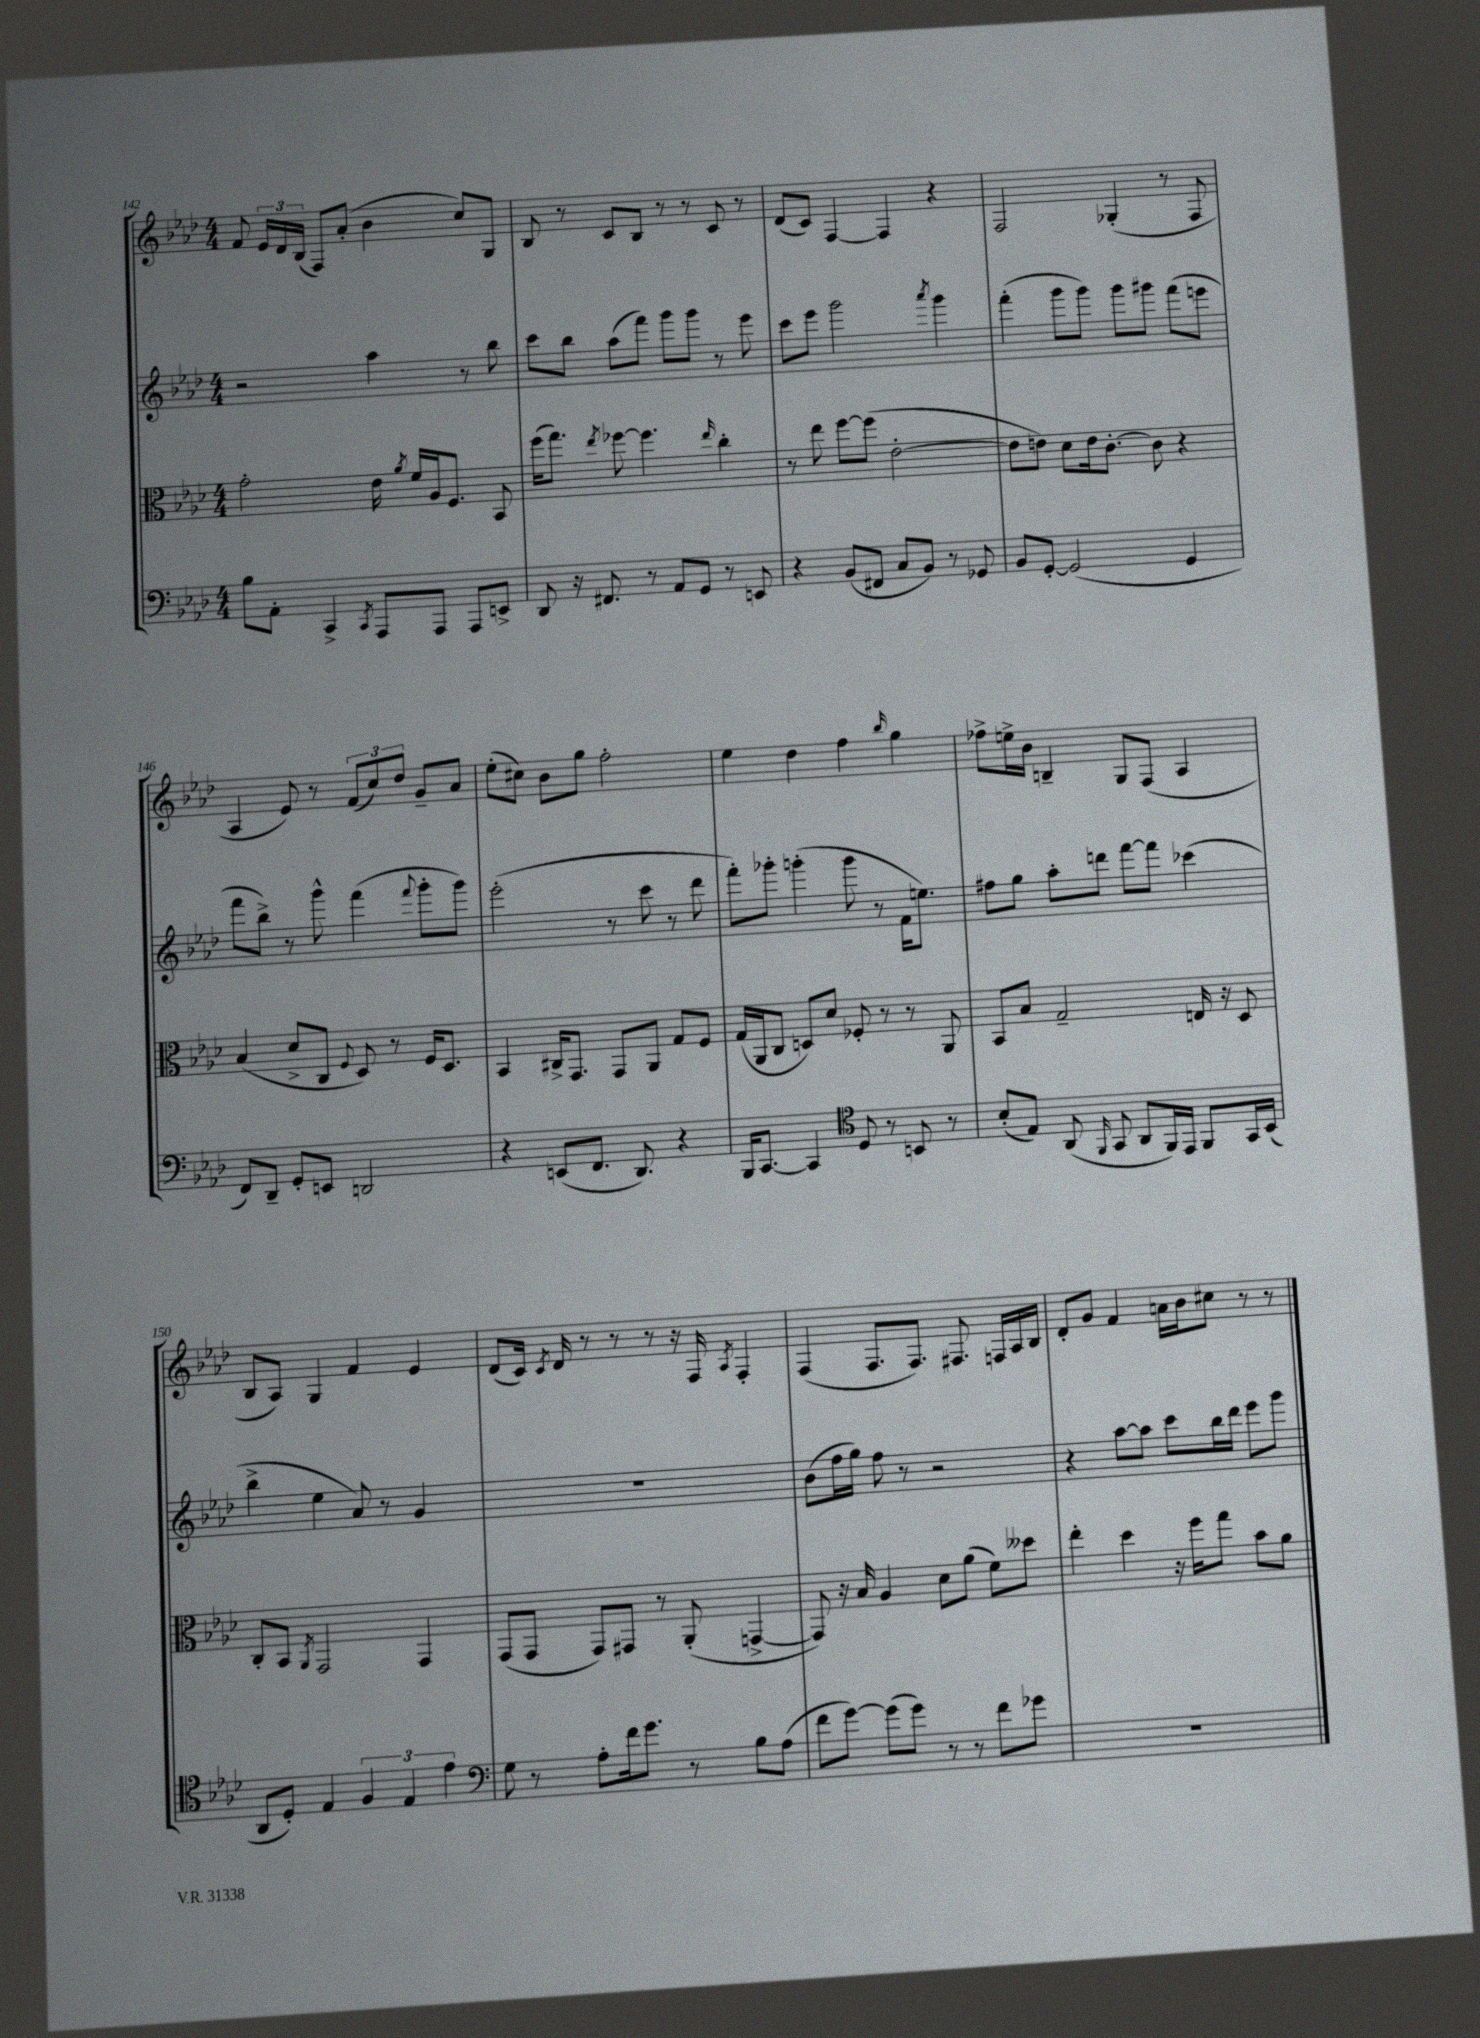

**kern	**kern	**kern	**kern
*staff4	*staff3	*staff2	*staff1
*clefF4	*clefC3	*clefG2	*clefG2
*k[b-e-a-d-]	*k[b-e-a-d-]	*k[b-e-a-d-]	*k[b-e-a-d-]
*M4/4	*M4/4	*M4/4	*M4/4
8B-\L	2g'\	2r	8f/
8AA-'\J	.	.	24e-/LL
.	.	.	24d-/
.	.	.	(24B-/JJ
4CC^/	.	.	8F/L)
.	.	.	(8a-'/J
8qCC/	.	.	.
8AAA-/L	16e-\	4aa-\	4b-\
.	8qa-/	.	.
.	16f/LL	.	.
8AAA-/J	16A-/J	.	.
.	8.F/J	.	.
8AAA-/L	.	8r	8cc/L)
8EE^/J	8BB-/	8bb-\	8G/J
=	=	=	=
8DD-/	(16ff\LK	8ccc\L	8B-/
.	8.gg\J)	.	.
16r	.	8bb-\J	8r
8.FF#/	.	.	.
.	8qee-/	.	.
.	[8ff-\	(8aa-\L	8c/L
8r	4.ff-\]	8fff\J)	8B-/J
8AA-/L	.	8ggg\L	8r
8GG/J	.	8ggg\J	8r
.	16qqee-/	.	.
8r	4cc'\	8r	8c/
8EE/	.	8eee-\	8r
=	=	=	=
4r	8r	8ccc\L	(8d-/L
.	8ee-\	8eee-\J	8c/J)
(8BB-/L	[8ff\L	2ggg\	[4F/
8FF#/J	(8ff\]J	.	.
8C/L	[2e-'\	.	4F/]
8BB-/J)	.	.	.
.	.	8qaaa-/	.
8r	.	4ggg\	4r
8GG-/	.	.	.
=	=	=	=
8BB-/L	8e-\]L	(4fff'\	2F/
[8GG'/J	8e\J)	.	.
(2GG/]	8d-\L	8ggg\L	.
.	16e\k	8ggg\J)	.
.	[8.c'\J	.	.
.	.	8ggg\L	(4G-'/
.	8c\]	8ggg#\J	.
4GG/	4r	(8fff\L	8r
.	.	8eee\J	8F/
=	=	=	=
8FF/L)	(4B-/	8fff\L	4A-/
8DD-~/J	.	8bb-^\J)	.
8GG'/L	8d-^/L	8r	8e-/)
8EE/J	8C/J	8ggg^^\	8r
.	8qqF/	.	.
2DD/	8D-/)	(4fff\	(12f/L
.	.	.	12cc/)
.	8r	.	.
.	.	.	12dd-/J
.	.	8qqfff/	.
.	16F/LK	8ggg'\L	8g~/L
.	8.D-/J	.	.
.	.	8ggg\J)	8a-/J
=	=	=	=
4r	4BB-/	(2eee-'\	(8ee-'\L
.	.	.	8cc#\J)
(8EE/L	16C#^/LK	.	8b-\L
.	8.GG/J	.	.
8.FF/J	.	.	8gg\J
.	8GG/L	8r	2ff'\
8.DD-/)	.	.	.
.	8AA-/J	8ccc\	.
4r	8G/L	8r	.
.	8F/J	8ddd-\	.
=	=	=	=
16BBB-/LK	(16G/LL	8fff'\L)	4ee-\
[8.CC/J	16AA-/J	.	.
.	8C/J	8ggg-'\J	.
4CC/]	8D/L)	(4ggg'\	4dd-\
.	8d-/J	.	.
*clefC4	*	*	*
8D-/	8F-'/	8ggg\	4ff\
8r	8r	8r	.
.	.	.	16qqbb-/
8BB/	8r	16f\LK	4gg\
.	.	8.ee\J)	.
8r	8AA-/	.	.
=	=	=	=
(8B-'/L	8BB-/L	8ff#\L	8ff-^\L
8E-/J)	8B-/J	8gg\J	16ee^\L
.	.	.	16b-\JJ
(8AA-/	2G~/	8aa-'\L	4B~/
16qqFF/	.	.	.
8GG/	.	8ddd\J	.
8AA-/L	.	[8fff\L	8G/L
16FF/L)	.	8fff\]J	(8F/J
16EE-/JJ	.	.	.
8FF/L	16E/	(4ccc-\	4A-/
.	16r	.	.
16GG/L	8D-/	.	.
(16BB-/JJ	.	.	.
=	=	=	=
8AA-/L	8C'/L	4bb-^\	8B-/L
8D-'/J)	8BB-/J	.	8A-/J)
.	8qAA-/	.	.
4E-/	2GG/	4ee-\	4G/
6F/	.	8a-/)	4f/
.	.	8r	.
6E-/	.	.	.
.	4GG/	4g/	4e-/
6e-\	.	.	.
=	=	=	=
*clefF4	*	*	*
8G\	(8GG/L	1r	(8d-/L
8r	8GG/J	.	16c/Jk)
.	.	.	8qc/
.	.	.	16d-/
8A-'\L	8GG/L)	.	8r
16f\k	8GG#/J	.	8r
8.g\J	.	.	.
.	8r	.	8r
8r	(8AA-'/	.	16r
.	.	.	16F/
.	.	.	8qA-/
8B-\L	[4GG^/	.	4F'/
(8A-\J	.	.	.
=	=	=	=
8f\L	8GG/])	(8b-\L	(4F/
[8g\J)	16r	16ff\L	.
.	16B-/	16gg\JJ)	.
(8g\]L	4A-/	8ff\	8.F/L
8g\J)	.	8r	.
.	.	.	8.F/J)
8r	8d-\L	2r	.
8r	(8a-\J	.	8.F#/
8f\L	8f\L)	.	.
.	.	.	16F/LL
8g-\J	8dd--\J	.	16A-/
.	.	.	16B-/JJ
=	=	=	=
1r	4ee-'\	4r	8d-'/L
.	.	.	8g/J
.	4dd-\	[8aa-\L	4f/
.	.	8aa-\]J	.
.	16r	8ccc\L	16a\LL
.	16ff\LK	.	16b-\J
.	8gg\J	16bb-\L	8cc#\J
.	.	16ddd-\JJ	.
.	8b-\L	8eee-\L	8r
.	8a-\J	8ggg\J	8r
==	==	==	==
*-	*-	*-	*-
